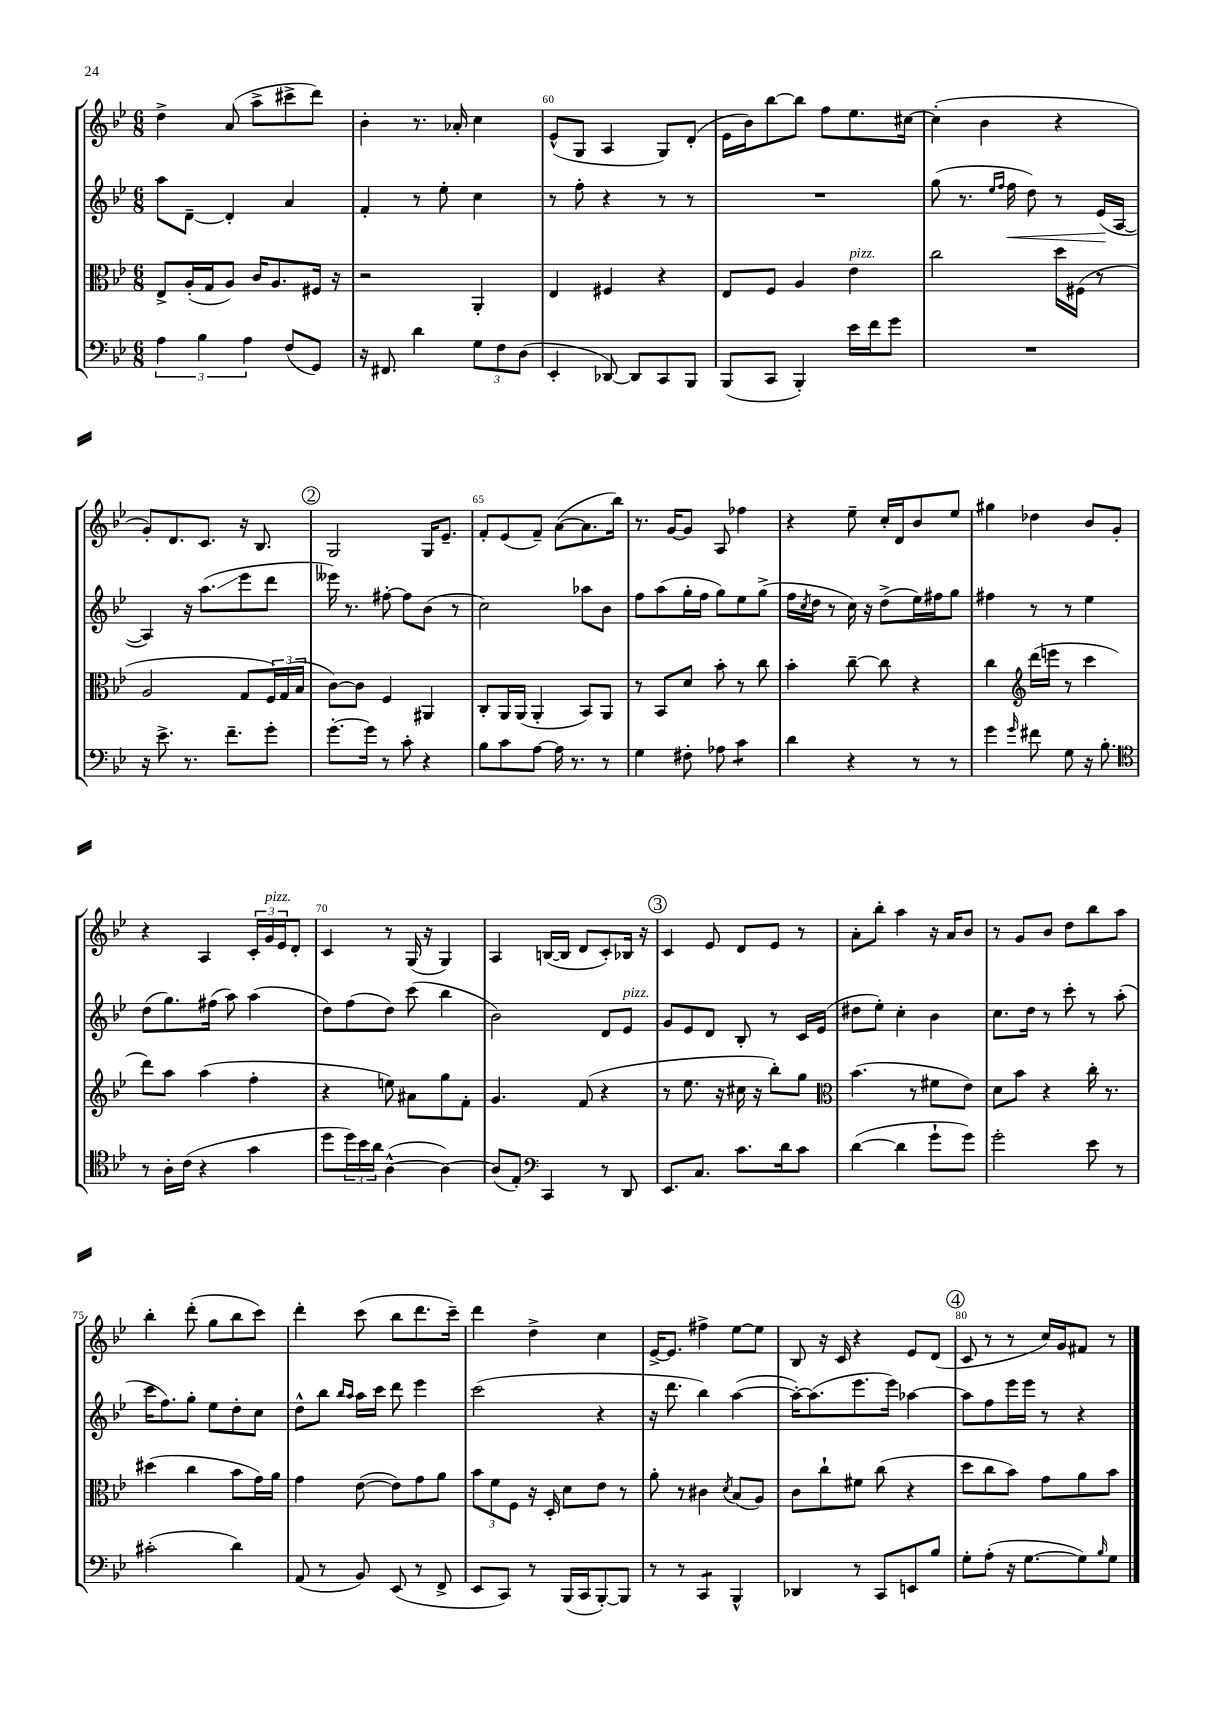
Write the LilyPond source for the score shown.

<<
\new StaffGroup <<
\new Staff = "s0" {
    \clef treble \key bes \major \numericTimeSignature \time 6/8
    d''4-> a'8( a''8-> cis'''8-> d'''8) |
    bes'4-. r8. aes'16-. c''4 |
    ees'8-^( g8 a4 g8) d'8-.( |
    ees'16 bes'16) bes''8~ bes''8 f''8 ees''8. cis''16~ |
    cis''4-.( bes'4 r4 |
    g'8-.) d'8. c'8. r16 bes8. |
    \mark \markup { \circle "2" } g2 g16 ees'8.-- |
    f'8-. ees'8( f'8--) a'8~( a'8. bes''16) |
    r8. g'16~ g'8 a8 fes''4 |
    r4 ees''8-- c''16-. d'16 bes'8 ees''8 |
    gis''4 des''4 bes'8 g'8-. |
    r4 a4 \tuplet 3/2 { c'16-. g'16^\markup { \italic "pizz." } ees'16 } d'8-. |
    c'4 r8 g16( r16 g4) |
    a4 b16~( b16 d'8 c'8-.) bes16 r16 |
    \mark \markup { \circle "3" } c'4 ees'8 d'8 ees'8 r8 |
    a'8-. bes''8-. a''4 r16 a'16 bes'8 |
    r8 g'8 bes'8 d''8 bes''8 a''8 |
    bes''4-. d'''8-.( g''8 bes''8 c'''8) |
    d'''4-. c'''8( bes''8 d'''8. c'''16--) |
    d'''4 d''4-> c''4 |
    ees'16~-> ees'8. fis''4-> ees''8~ ees''8 |
    bes8 r16 c'16 r4 ees'8 d'8( |
    \mark \markup { \circle "4" } c'8 r8 r8 c''16) g'16 fis'8 r8 \bar "|." |
}
\new Staff = "s1" {
    \clef treble \key bes \major \numericTimeSignature \time 6/8
    a''8 d'8~-- d'4-. a'4 |
    f'4-. r8 ees''8-. c''4 |
    r8 f''8-. r4 r8 r8 |
    R2. |
    g''8( r8. \grace { ees''16 f''16 } f''16\< d''8) r8 ees'16\!( a16~ |
    a4) r16 a''8.\glissando( ees'''8 d'''8 |
    \mark \markup { \circle "2" } eeses'''16) r8. fis''8~-. fis''8 bes'8( r8 |
    c''2) aes''8 bes'8 |
    f''8 a''8( g''16-. f''16 g''8) ees''8 g''8->( |
    f''16 \acciaccatura { c''8 } d''16 r8 c''16) r16 d''8->( ees''16) fis''16 g''8 |
    fis''4 r8 r8 ees''4 |
    d''8( g''8.) fis''16( a''8) a''4( |
    d''8) f''8( d''8) c'''8( bes''4 |
    bes'2) d'8 ees'8^\markup { \italic "pizz." } |
    \mark \markup { \circle "3" } g'8 ees'8 d'8 bes8-. r8 c'16 ees'16( |
    dis''8 ees''8-.) c''4-. bes'4 |
    c''8. d''16 r8 c'''8-. r8 a''8-.( |
    c'''16 f''8.) g''8-. ees''8 d''8-. c''8 |
    d''8-^ bes''8 \grace { bes''16 a''16 } a''16 c'''16 d'''8 ees'''4 |
    c'''2( r4 |
    r16 d'''8. bes''4) a''4~( |
    a''16~-.) a''8.( ees'''8. ees'''16) aes''4~ |
    \mark \markup { \circle "4" } aes''8 f''8 ees'''16 ees'''16 r8 r4 \bar "|." |
}
\new Staff = "s2" {
    \clef alto \key bes \major \numericTimeSignature \time 6/8
    ees8-> a16-.( g16 a8) c'16 a8. fis16 r16 |
    r2 a,4-. |
    ees4 fis4 r4 |
    ees8 f8 a4 ees'4^\markup { \italic "pizz." } |
    c''2 d''16 fis16( r8 |
    a2 g8 \tuplet 3/2 { f16) g16( bes16 } |
    \mark \markup { \circle "2" } c'8~) c'8 f4 ais,4 |
    c8-. a,16 a,16( a,4-. bes,8) a,8 |
    r8 bes,8 d'8 bes'8-. r8 c''8 |
    bes'4-. c''8~-- c''8 r4 |
    c''4 \clef treble d'''16( e'''16 r8 c'''4 |
    d'''8) a''8 a''4( f''4-. |
    r4 e''8) ais'8 g''8 f'8-. |
    g'4. f'8( r4 |
    \mark \markup { \circle "3" } r8 ees''8. r16 cis''16 r16 bes''8-.) g''8 |
    \clef alto bes'4.( r8 fis'8 ees'8) |
    d'8 bes'8 r4 c''16-. r8. |
    dis''4( c''4 bes'8 g'16) a'16 |
    g'4 ees'8~( ees'8) g'8 a'8 |
    \tuplet 3/2 { bes'8 f'8 f8 } r16 d16-. d'8 ees'8 r8 |
    a'8-. r8 cis'4 \acciaccatura { d'8 } bes8( a8) |
    c'8 c''8-! fis'8 c''8( r4 |
    \mark \markup { \circle "4" } d''8 c''8 bes'8) g'8 a'8 bes'8 \bar "|." |
}
\new Staff = "s3" {
    \clef bass \key bes \major \numericTimeSignature \time 6/8
    \tuplet 3/2 { a4 bes4 a4 } f8( g,8) |
    r16 fis,8. d'4 \tuplet 3/2 { g8 f8 d8( } |
    ees,4-. des,8~) des,8 c,8 bes,,8 |
    bes,,8( c,8 bes,,4-.) ees'16 f'16 g'8 |
    R2. |
    r16 ees'8.-> r8. f'8.-- g'8-. |
    \mark \markup { \circle "2" } g'8.~-. g'16 r8 c'8-. r4 |
    bes8 c'8 a8~ a16 r8. r8 |
    g4 fis8-. aes8 c'4:8 |
    d'4 r4 r8 r8 |
    g'4 \grace { g'16 } fis'8 g8 r16 bes8.-. |
    \clef tenor r8 a16-. c'16( r4 g'4 |
    d''8 \tuplet 3/2 { d''16) bes'16 a'16 } a4~-^( a4~) |
    a8( ees8-.) \clef bass c,4 r8 d,8 |
    \mark \markup { \circle "3" } ees,8. c8. c'8. d'16 c'8 |
    d'4~( d'4 g'8-! g'8) |
    g'2-. ees'8 r8 |
    cis'2-.( d'4) |
    a,8( r8 bes,8) ees,8( r8 f,8-> |
    ees,8 c,8) r8 bes,,16( c,16 bes,,8~-.) bes,,8 |
    r8 r8 c,4:8 bes,,4-^ |
    des,4 r8 c,8 e,8 bes8 |
    \mark \markup { \circle "4" } g8-. a8-.( r16 g8.~ g8) \grace { bes16 } g8 \bar "|." |
}
>>
>>
\layout { \context { \Score currentBarNumber = #58 \override BarNumber.break-visibility = ##(#f #t #t) barNumberVisibility = #(every-nth-bar-number-visible 5) } }
